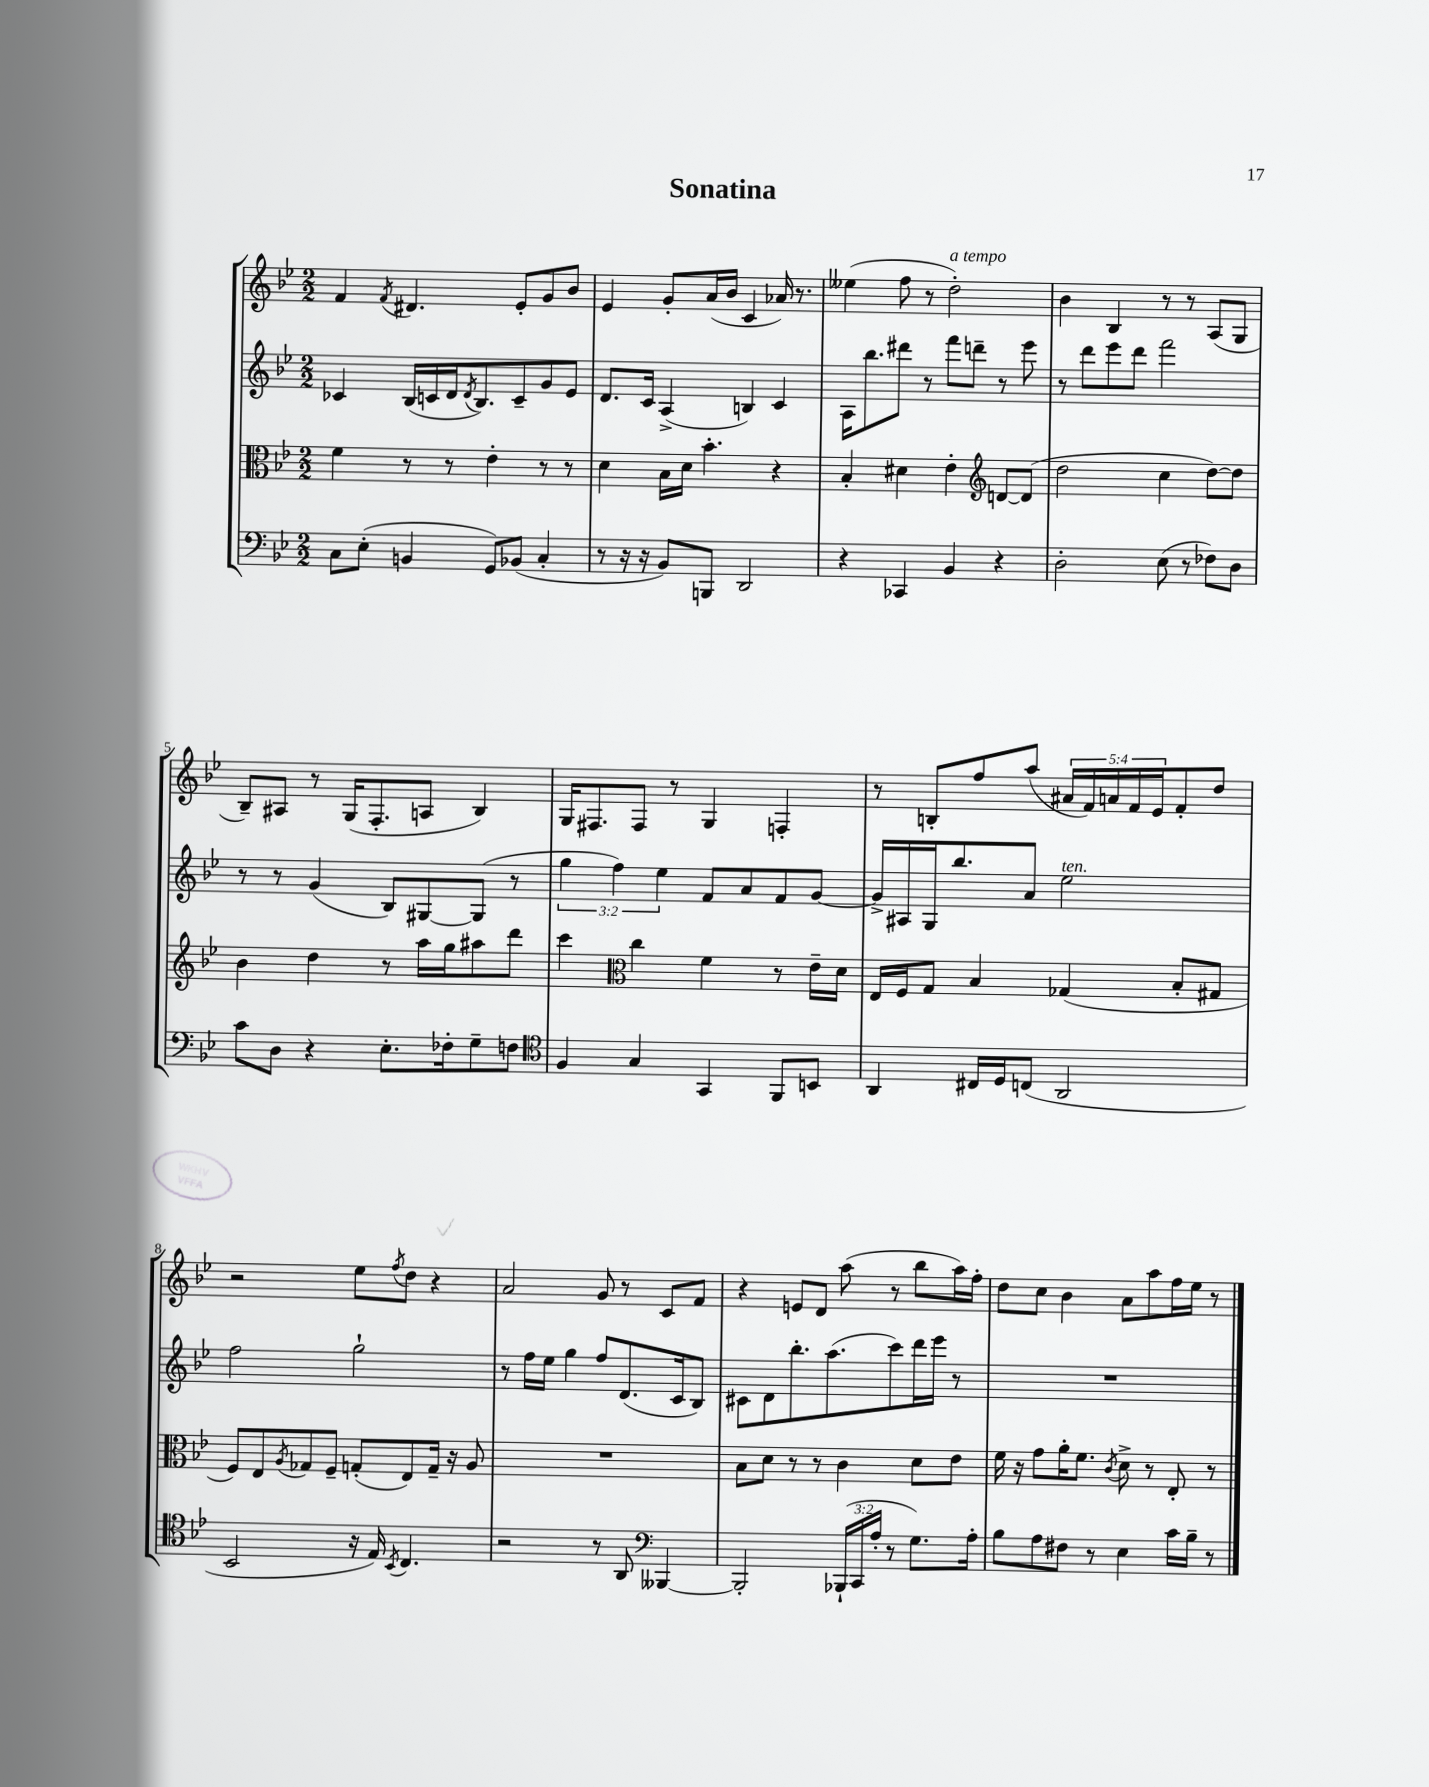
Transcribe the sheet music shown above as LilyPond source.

\header { title = "Sonatina" }
<<
\new StaffGroup <<
\new Staff = "s0" {
    \clef treble \key bes \major \numericTimeSignature \time 2/2 \override Staff.TupletNumber.text = #tuplet-number::calc-fraction-text
    f'4 \acciaccatura { f'8 } dis'4. ees'8-. g'8 bes'8 |
    ees'4 g'8-. a'16( bes'16 c'4 aes'16) r8. |
    eeses''4( f''8 r8 d''2-.^\markup { \italic "a tempo" }) |
    bes'4 bes4 r8 r8 a8( g8 |
    bes8--) ais8 r8 g16( f8.-. a8 bes4) |
    g16 fis8. fis8 r8 g4 f4-. |
    r8 b8-. f''8 a''8( \tuplet 5/4 { ais'16 f'16) a'16 f'16 ees'16 } f'8-. d''8 |
    r2 ees''8 \acciaccatura { f''8 } d''8 r4 |
    a'2 g'8 r8 c'8 f'8 |
    r4 e'8 d'8 a''8( r8 bes''8 a''16) f''16-. |
    d''8 c''8 bes'4 a'8 a''8 f''16 ees''16 r8 \bar "|." |
}
\new Staff = "s1" {
    \clef treble \key bes \major \numericTimeSignature \time 2/2 \override Staff.TupletNumber.text = #tuplet-number::calc-fraction-text
    ces'4 bes16( c'16 d'16 \acciaccatura { d'8 } bes8.) c'8-- g'8 ees'8 |
    d'8. c'16 a4->( b4) c'4 |
    a16 bes''8. dis'''8 r8 f'''8 d'''8-- r8 ees'''8 |
    r8 d'''8 ees'''8 d'''8 f'''2 |
    r8 r8 g'4( bes8) gis8~ gis8( r8 |
    \tuplet 3/2 { g''4 f''4) ees''4 } f'8 a'8 f'8 g'8~ |
    g'16-> ais16 g16 bes''8. a'8 ees''2^\markup { \italic "ten." } |
    f''2 g''2-! |
    r8 f''16 ees''16 g''4 f''8 d'8.( c'16 bes8) |
    cis'8 d'8 bes''8.-. a''8.( c'''8) d'''16 ees'''16 r8 |
    R1 \bar "|." |
}
\new Staff = "s2" {
    \clef alto \key bes \major \numericTimeSignature \time 2/2
    f'4 r8 r8 ees'4-. r8 r8 |
    d'4 bes16 d'16 bes'4.-. r4 |
    bes4-. dis'4 ees'4-. \clef treble d'8~ d'8( |
    d''2 c''4 d''8~) d''8 |
    bes'4 d''4 r8 a''16 g''16 ais''8 d'''8 |
    c'''4 \clef alto c''4 f'4 r8 ees'16-- d'16 |
    ees16 f16 g8 bes4 ges4( bes8-. gis8 |
    f8) ees8 \acciaccatura { a8 } ges8 f8-- g8-.( ees8) g16-- r16 a8 |
    R1 |
    bes8 d'8 r8 r8 c'4 d'8 ees'8 |
    f'16 r16 g'8 a'16-. f'8. \acciaccatura { c'8 } d'8-> r8 ees8-. r8 \bar "|." |
}
\new Staff = "s3" {
    \clef bass \key bes \major \numericTimeSignature \time 2/2 \override Staff.TupletNumber.text = #tuplet-number::calc-fraction-text
    c8 ees8-.( b,4 g,8) bes,8( c4-. |
    r8 r16 r16 bes,8) b,,8 d,2 |
    r4 ces,4 bes,4 r4 |
    d2-. ees8( r8 fes8) d8 |
    c'8 d8 r4 ees8.-. fes16-. g8-- f8 |
    \clef tenor f4 g4 g,4 f,8 b,8 |
    a,4 cis16 d16 c8( a,2 |
    bes,2 r16 ees16) \acciaccatura { bes,8 } c4. |
    r2 r8 a,8 \clef bass beses,,4~ |
    beses,,2-. \tuplet 3/2 { bes,,16-!( c,16 a16-. } r8 g8.) a16-. |
    bes8 a8 fis8 r8 ees4 c'16 bes16-- r8 \bar "|." |
}
>>
>>
